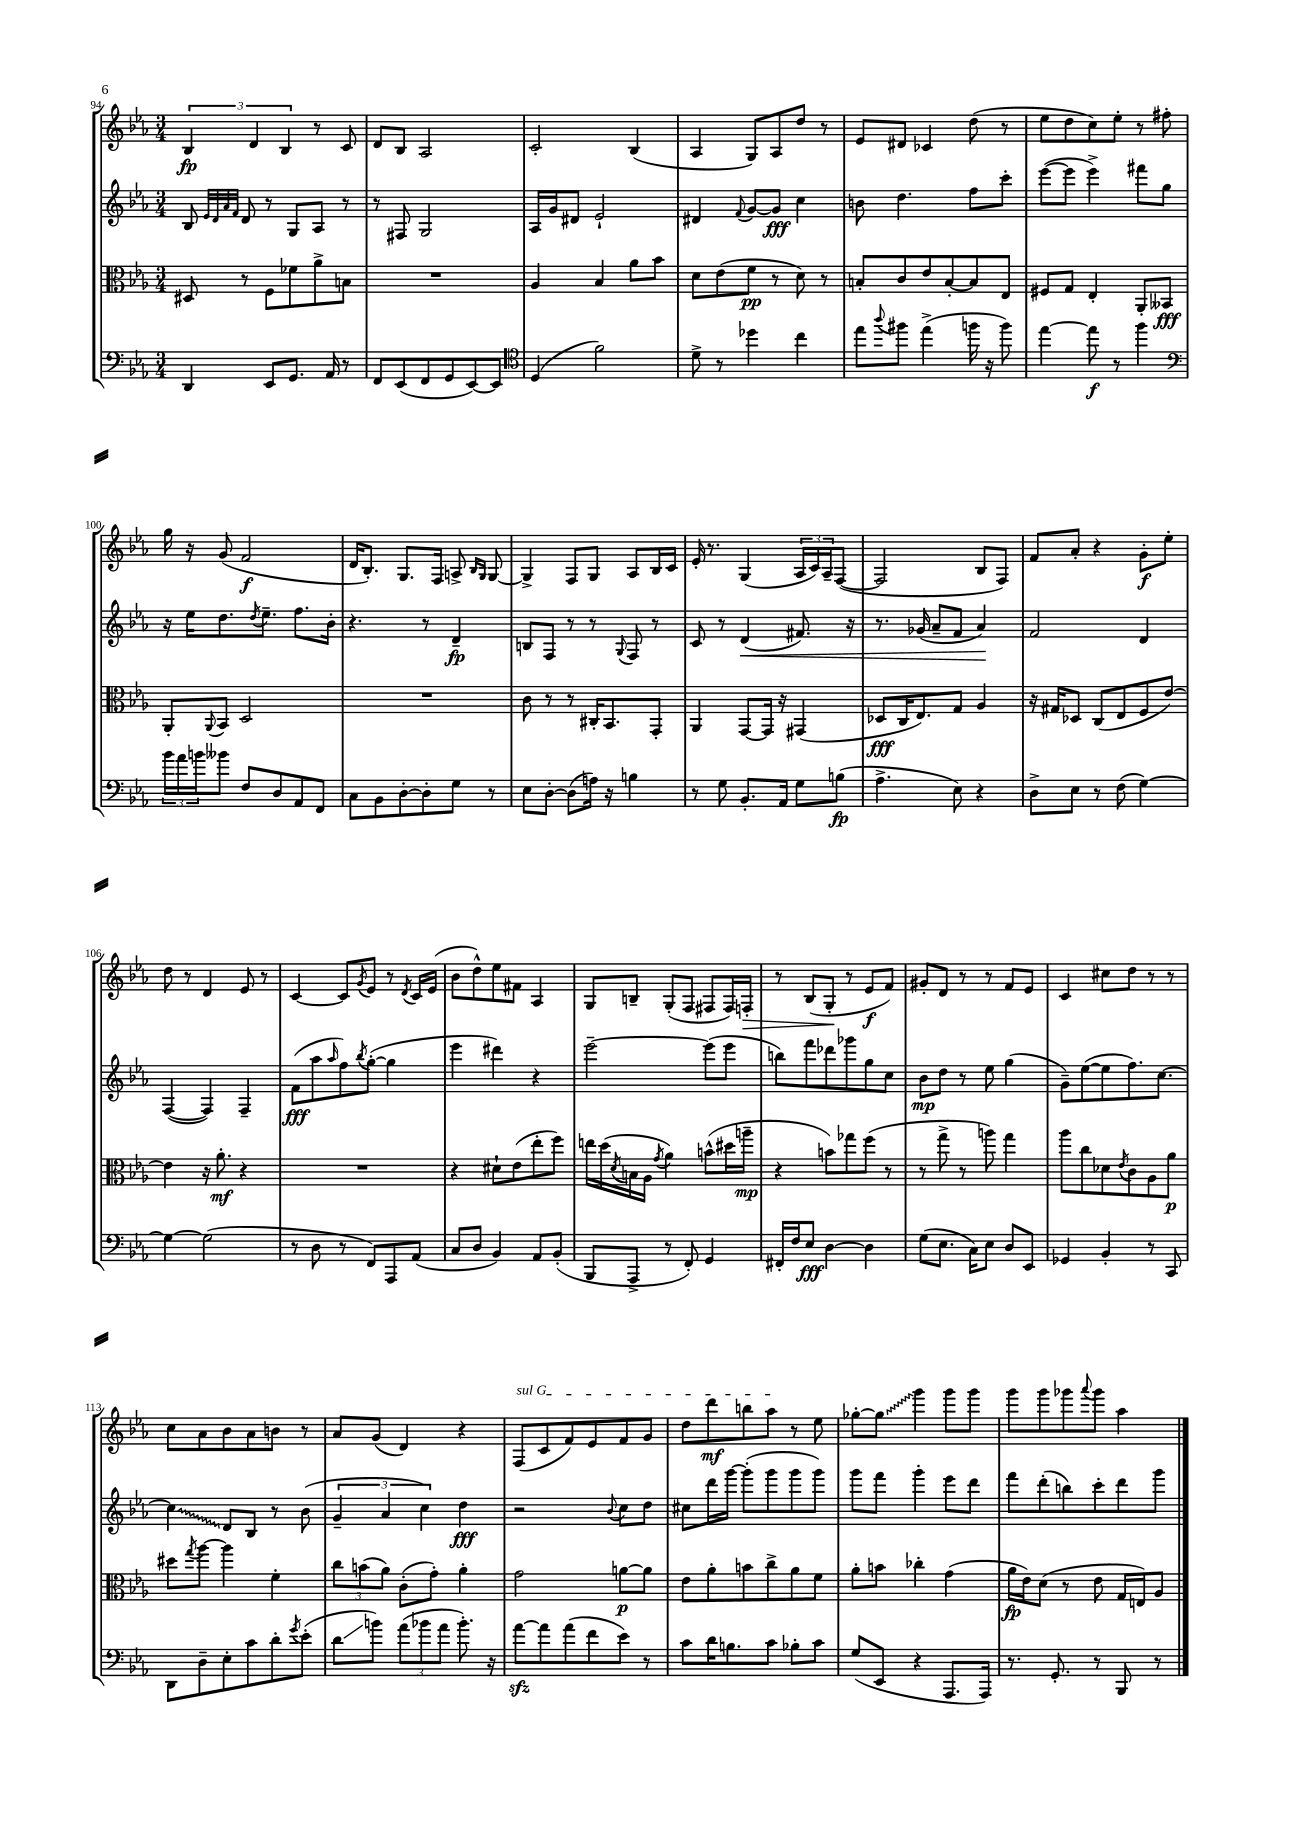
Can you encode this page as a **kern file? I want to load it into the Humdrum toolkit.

**kern	**kern	**kern	**kern
*staff4	*staff3	*staff2	*staff1
*clefF4	*clefC3	*clefG2	*clefG2
*k[b-e-a-]	*k[b-e-a-]	*k[b-e-a-]	*k[b-e-a-]
*M3/4	*M3/4	*M3/4	*M3/4
4DD	8D#	8B-	6B-
.	.	32qqe-	.
.	.	32qqd	.
.	.	32qqa-	.
.	.	32qqf	.
.	8r	8d	.
.	.	.	6d
8EE-	8F	8r	.
.	.	.	6B-
8.GG	8f-	8G	.
.	8a-^	8A-	8r
16AA-	.	.	.
8r	8B	8r	8c
=	=	=	=
8FF	2.r	8r	8d
(8EE-	.	8F#	8B-
8FF	.	2G	2A-
8GG	.	.	.
[8EE-)	.	.	.
8EE-]	.	.	.
=	=	=	=
*clefC4	*	*	*
(4D	4A-	16A-	2c'
.	.	16g	.
.	.	8d#	.
2f)	4B-	2e-`	.
.	8a-	.	(4B-
.	8b-	.	.
=	=	=	=
8d^	8d	4d#	4A-
8r	(8e-	.	.
.	.	8qqf	.
4dd-	8f	[8g	8G)
.	8r	8g]	8A-
4cc	8d)	4cc	8dd
.	8r	.	8r
=	=	=	=
8ee-	8B'	8b	8e-
8qqaa-	.	.	.
8ff#	8c	4.dd	8d#
(4ee-^	8e-	.	4c-
.	[8B'	.	.
16ff	8B]	8ff	(8dd
16r	.	.	.
8ff)	8E-	8ccc'	8r
=	=	=	=
[4ee-	8F#	([8eee-	8ee-
.	8G	8eee-]	8dd
8ee-]	4E-'	4eee-^)	8cc)
8r	.	.	8ee-'
4ff	8AA-'	8fff#	8r
.	8BB--	8gg	8ff#'
=	=	=	=
*clefF4	*	*	*
24b-	8AA-'	16r	16gg
24a-	.	.	.
.	.	16ee-	16r
24b	.	.	.
.	8qqAA-	.	.
8b--	8BB-	8.dd	(8g
8F	2D	.	2f
.	.	8qdd	.
.	.	8.ee-~	.
8D	.	.	.
8AA-	.	8.ff	.
8FF	.	.	.
.	.	16b-'	.
=	=	=	=
8C	2.r	4.r	16d
.	.	.	8.B-')
8BB-	.	.	.
[8D'	.	.	8.G
8D']	.	8r	.
.	.	.	16F
8G	.	4d~	8A^
.	.	.	16qqB-
.	.	.	16qqG
8r	.	.	[8G
=	=	=	=
8E-	8c	8B	4G^]
[8D'	8r	8F	.
(8D]	8r	8r	8F
16A)	16C#'	8r	8G
16r	8.BB-	.	.
.	.	8qqG	.
4B	.	8F	8A-
.	8GG'	8r	16B-
.	.	.	16c
=	=	=	=
8r	4AA-	8c	16e-'
.	.	.	8.r
8G	.	8r	.
8.BB-'	[8GG	(4d	(4G
.	16GG]	.	.
16AA-	16r	.	.
8G	(4GG#	8.f#)	24A-
.	.	.	24c)
.	.	.	24A-~
(8B	.	.	([8F
.	.	16r	.
=	=	=	=
4.A-^	8D-	8.r	2F]
.	16C	.	.
.	8.E-)	(16g-	.
.	.	8a-~	.
8E-)	8G	8f	.
4r	4A-	4a-)	8B-
.	.	.	8F)
=	=	=	=
8D^	16r	2f	8f
.	16G#	.	.
8E-	8D-	.	8a-'
8r	(8C	.	4r
(8F	8E-	.	.
[4G)	8F	4d	8g'
.	[8e-)	.	8ee-'
=	=	=	=
4G_	4e-]	([4F	8dd
.	.	.	8r
(2G]	16r	4F])	4d
.	8.a-'	.	.
.	4r	4F~	8e-
.	.	.	8r
=	=	=	=
8r	2.r	(8f	[4c
8D	.	8aa-	.
.	.	16qqaa-	.
8r	.	8ff)	8c]
.	.	8qbb-	8qg
8FF)	.	([8gg'	8e-
8AAA-	.	4gg]	8r
.	.	.	8qd
(8AA-	.	.	16c
.	.	.	(16e-
=	=	=	=
8C	4r	4eee-	8b-
8D	.	.	8dd^^)
4BB-)	8d#`	4ddd#)	8ee-
.	(8e-	.	8f#
8AA-	8ee-'	4r	4A-
(8BB-'	8ff)	.	.
=	=	=	=
8BBB-	16ee	[2eee-~	8G
.	(16dd	.	.
.	8qd	.	.
8AAA-^	16B	.	8B~
.	16A-	.	.
.	8qg	.	.
8r	4a-)	.	(8G'
8FF')	.	.	8F
4GG	(8b^^	(8eee-]	8F#
.	16dd#	8eee-	16F#)
.	16aa~	.	16F'
=	=	=	=
16FF#'	4r	8bb)	8r
16F	.	.	.
8E-	.	8fff	(8B-
[4D	8b)	8ddd-	8G'
.	8gg-	8ggg-	8r
4D]	(8ff	8gg	8e-
.	8r	8cc	8f)
=	=	=	=
(8G	8r	8b-	8g#'
8.E-	8gg^	8dd	8d
.	8r	8r	8r
16C)	.	.	.
8E-	8aa)	8ee-	8r
8D	4gg	(4gg	8f
8EE-	.	.	8e-
=	=	=	=
4GG-	8aa-	8g~)	4c
.	8cc	([8ee-	.
4BB-'	8d-	8ee-]	8cc#
.	8qe-	.	.
.	8c	8.ff)	8dd
8r	8A-	.	8r
.	.	[8.cc	.
8CC	8a-	.	8r
=	=	=	=
8DD	8dd#	4cc]	8cc
.	8qgg	.	.
8D~	[8aa-	.	8a-
8E-'	4aa-]	8d	8b-
8c	.	8B-	8a-
8d'	4f'	8r	8b
8qg	.	.	.
(8e-'	.	(8b-	8r
=	=	=	=
8d	12cc	6g~	8a-
.	(12b	.	.
8b)	.	.	(8g
.	12a-)	6a-	.
(12a-	(8c'	.	4d)
12b-	.	6cc)	.
.	8g')	.	.
12a-	.	.	.
8.b-')	4a-'	4dd	4r
16r	.	.	.
=	=	=	=
[8a-	2g	2r	(8F
8a-]	.	.	8c
(8a-	.	.	8f)
8f	.	.	8e-
.	.	8qqb-	.
8e-)	[8a	8cc	8f
8r	8a]	8dd	8g
=	=	=	=
8c	8e-	8cc#	8dd
16d	8a-'	16ddd	8ddd
8.B	.	[16ggg	.
.	8b	(8ggg']	8bb
8c	8cc^	8ggg	8aa-
8B-'	8a-	8ggg	8r
8c	8f	8ggg)	8ee-
=	=	=	=
(8G	8a-'	8ggg	[8gg-'
8EE-	8b	8fff	8gg-]
4r	4cc-'	4ggg'	4ggg
8.AAA-	(4g	8eee-	8ggg
.	.	8ddd	8ggg
16AAA-)	.	.	.
=	=	=	=
8.r	16a-	8fff	8ggg
.	16e-)	.	.
.	(8d	(8ddd'	8ggg
8.GG'	.	.	.
.	8r	8bb)	8ggg-
.	.	.	8qqaaa-
8r	8e-	8ccc'	8ggg-
8BBB-	16G	8ddd	4aa-
.	16E)	.	.
8r	8A-	8ggg	.
==	==	==	==
*-	*-	*-	*-
